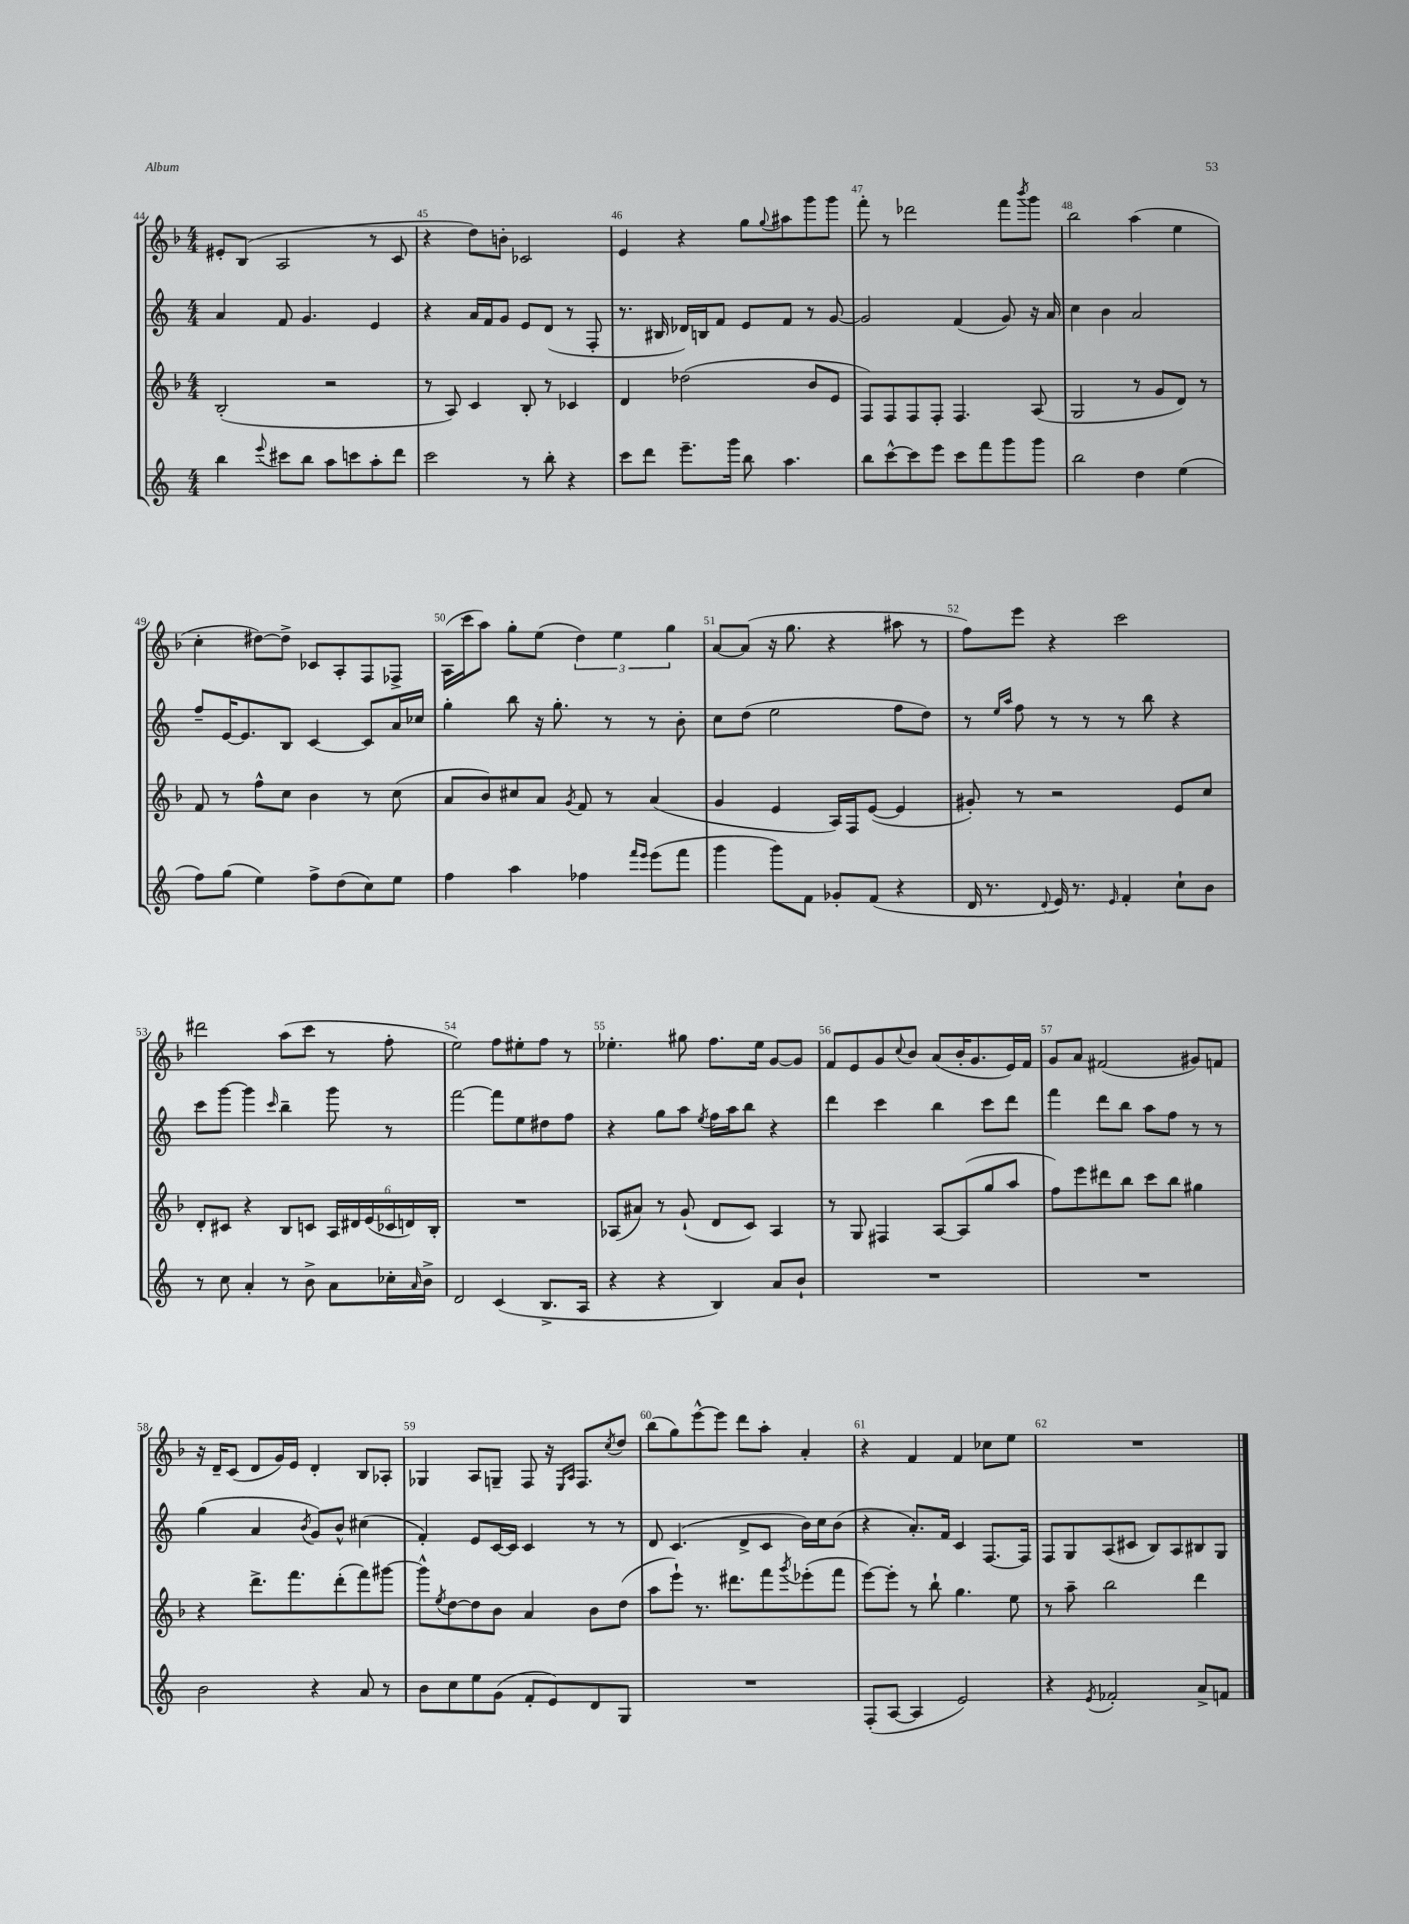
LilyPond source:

<<
\new StaffGroup <<
\new Staff = "s0" {
    \clef treble \key f \major \numericTimeSignature \time 4/4
    eis'8-. bes8( a2 r8 c'8 |
    r4 d''8) b'8-. ces'2 |
    e'4 r4 g''8 \appoggiatura { g''8 } ais''8 g'''8 g'''8 |
    f'''8-. r8 des'''2 f'''8 \acciaccatura { bes'''8 } g'''8 |
    bes''2 a''4( e''4 |
    c''4-. dis''8~) dis''8-> ces'8 a8-. f8 fes8-> |
    a16( c'''16 a''8) g''8-. e''8( \tuplet 3/2 { d''4) e''4 g''4 } |
    a'8~ a'8( r16 g''8. r4 ais''8 r8 |
    f''8) e'''8 r4 c'''2 |
    dis'''2 a''8( c'''8 r8 f''8-. |
    e''2) f''8 eis''8-. f''8 r8 |
    ees''4.-. gis''8 f''8. ees''16 g'8~ g'8 |
    f'8 e'8 g'8 \appoggiatura { c''8 } bes'8 a'8( bes'16-. g'8. e'16) f'16 |
    g'8 a'8 fis'2( gis'8) f'8 |
    r16 d'16-- c'8( d'8 g'16) e'16 d'4-. bes8 aes8-. |
    ges4 a8 g8-- f8 r16 \grace { e16 a16 } f8. \acciaccatura { c''8 } d''8 |
    bes''8( g''8) e'''8~-^ e'''8 d'''8 a''8-. a'4-. |
    r4 f'4 f'4 ces''8 e''8 |
    R1 \bar "|." |
}
\new Staff = "s1" {
    \clef treble \key c \major \numericTimeSignature \time 4/4
    a'4 f'8 g'4. e'4 |
    r4 a'16 f'16 g'8 e'8 d'8( r8 f8-. |
    r8. bis16 des'16) b16 f'8 e'8 f'8 r8 g'8~ |
    g'2 f'4( g'8) r16 a'16 |
    c''4 b'4 a'2 |
    f''8-- e'16~ e'8. b8 c'4~ c'8 a'16 ces''16 |
    g''4-. b''8 r16 g''8.-. r8 r8 b'8-. |
    c''8 d''8( e''2 f''8 d''8) |
    r8 \grace { e''16 a''16 } f''8 r8 r8 r8 b''8 r4 |
    c'''8 g'''8~ g'''4 \grace { c'''16 } b''4-- g'''8 r8 |
    f'''2~ f'''8 e''8 dis''8 f''8 |
    r4 g''8 a''8 \acciaccatura { e''8 } f''16 a''16 b''8 r4 |
    d'''4 c'''4 b''4 c'''8 d'''8 |
    f'''4 d'''8 b''8 a''8 f''8 r8 r8 |
    g''4( a'4 \acciaccatura { b'8 } g'8) b'8-^ cis''4( |
    f'4-.) e'8 c'16~ c'16 c'4 r8 r8 |
    d'8 c'4.( d'8-> c'8 b'16) c''16 b'8( |
    r4 a'8.-.) f'16 c'4 f8.~ f16 |
    f8 g8 a8( cis'8 b8) a8 bis8 g8 \bar "|." |
}
\new Staff = "s2" {
    \clef treble \key f \major \numericTimeSignature \time 4/4
    bes2-.( r2 |
    r8 a8) c'4 bes8-. r8 ces'4 |
    d'4 des''2( bes'8 e'8 |
    f8) f8 f8 f8-. f4. a8( |
    g2 r8 g'8 d'8) r8 |
    f'8 r8 f''8-^ c''8 bes'4 r8 c''8( |
    a'8 bes'8) cis''8 a'8 \acciaccatura { g'8 } f'8 r8 a'4( |
    g'4 e'4 a16) f16 e'8~( e'4 |
    gis'8-.) r8 r2 e'8 c''8 |
    d'8-. cis'8 r4 bes8 c'8 \tuplet 6/4 { a16 dis'16 e'16( ces'16 d'16) bes16-. } |
    R1 |
    aes8( ais'8) r8 g'8-!( d'8 c'8) aes4 |
    r8 g8 fis4 a8~ a8( g''8 a''8 |
    f''8) e'''8 dis'''8 bes''8 c'''8 bes''8 gis''4 |
    r4 d'''8.-> f'''8. d'''8-.( f'''8) gis'''8~ |
    gis'''8-^ \acciaccatura { e''8 } d''8~ d''8 bes'8 a'4 bes'8 d''8( |
    a''8 e'''8-!) r8. dis'''8. f'''8 \acciaccatura { g'''8 } ees'''8-.( f'''8 |
    e'''8~) e'''8-. r8 bes''8-! g''4. e''8 |
    r8 a''8-- bes''2 d'''4 \bar "|." |
}
\new Staff = "s3" {
    \clef treble \key c \major \numericTimeSignature \time 4/4
    b''4 \appoggiatura { e'''8 } cis'''8 b''8 a''8 c'''8 a''8-. d'''8 |
    c'''2 r8 b''8-. r4 |
    c'''8 d'''8 e'''8.-- g'''16 b''8 a''4. |
    b''8 c'''8~-^ c'''8 e'''8 c'''8 f'''8 g'''8 g'''8 |
    b''2 d''4 e''4( |
    f''8) g''8( e''4) f''8-> d''8( c''8) e''8 |
    f''4 a''4 fes''4 \grace { f'''16 e'''16 } e'''8( f'''8 |
    g'''4 g'''8) f'8 ges'8-. f'8( r4 |
    d'16 r8. \appoggiatura { d'8 } e'16) r8. \grace { e'16 } f'4-. c''8-! b'8 |
    r8 c''8 a'4-. r8 b'8-> a'8 ces''16-. \grace { a'16 } b'16-> |
    d'2 c'4( b8.-> a16 |
    r4 r4 b4) a'8 b'8-! |
    R1 |
    R1 |
    b'2 r4 a'8 r8 |
    b'8 c''8 e''8 g'8( f'8-. e'8) d'8 g8 |
    R1 |
    f8-.( a8~ a4 e'2) |
    r4 \acciaccatura { e'8 } fes'2-. a'8-> f'8 \bar "|." |
}
>>
>>
\layout { \context { \Score currentBarNumber = #44 \override BarNumber.break-visibility = ##(#f #t #t) barNumberVisibility = #all-bar-numbers-visible } }
